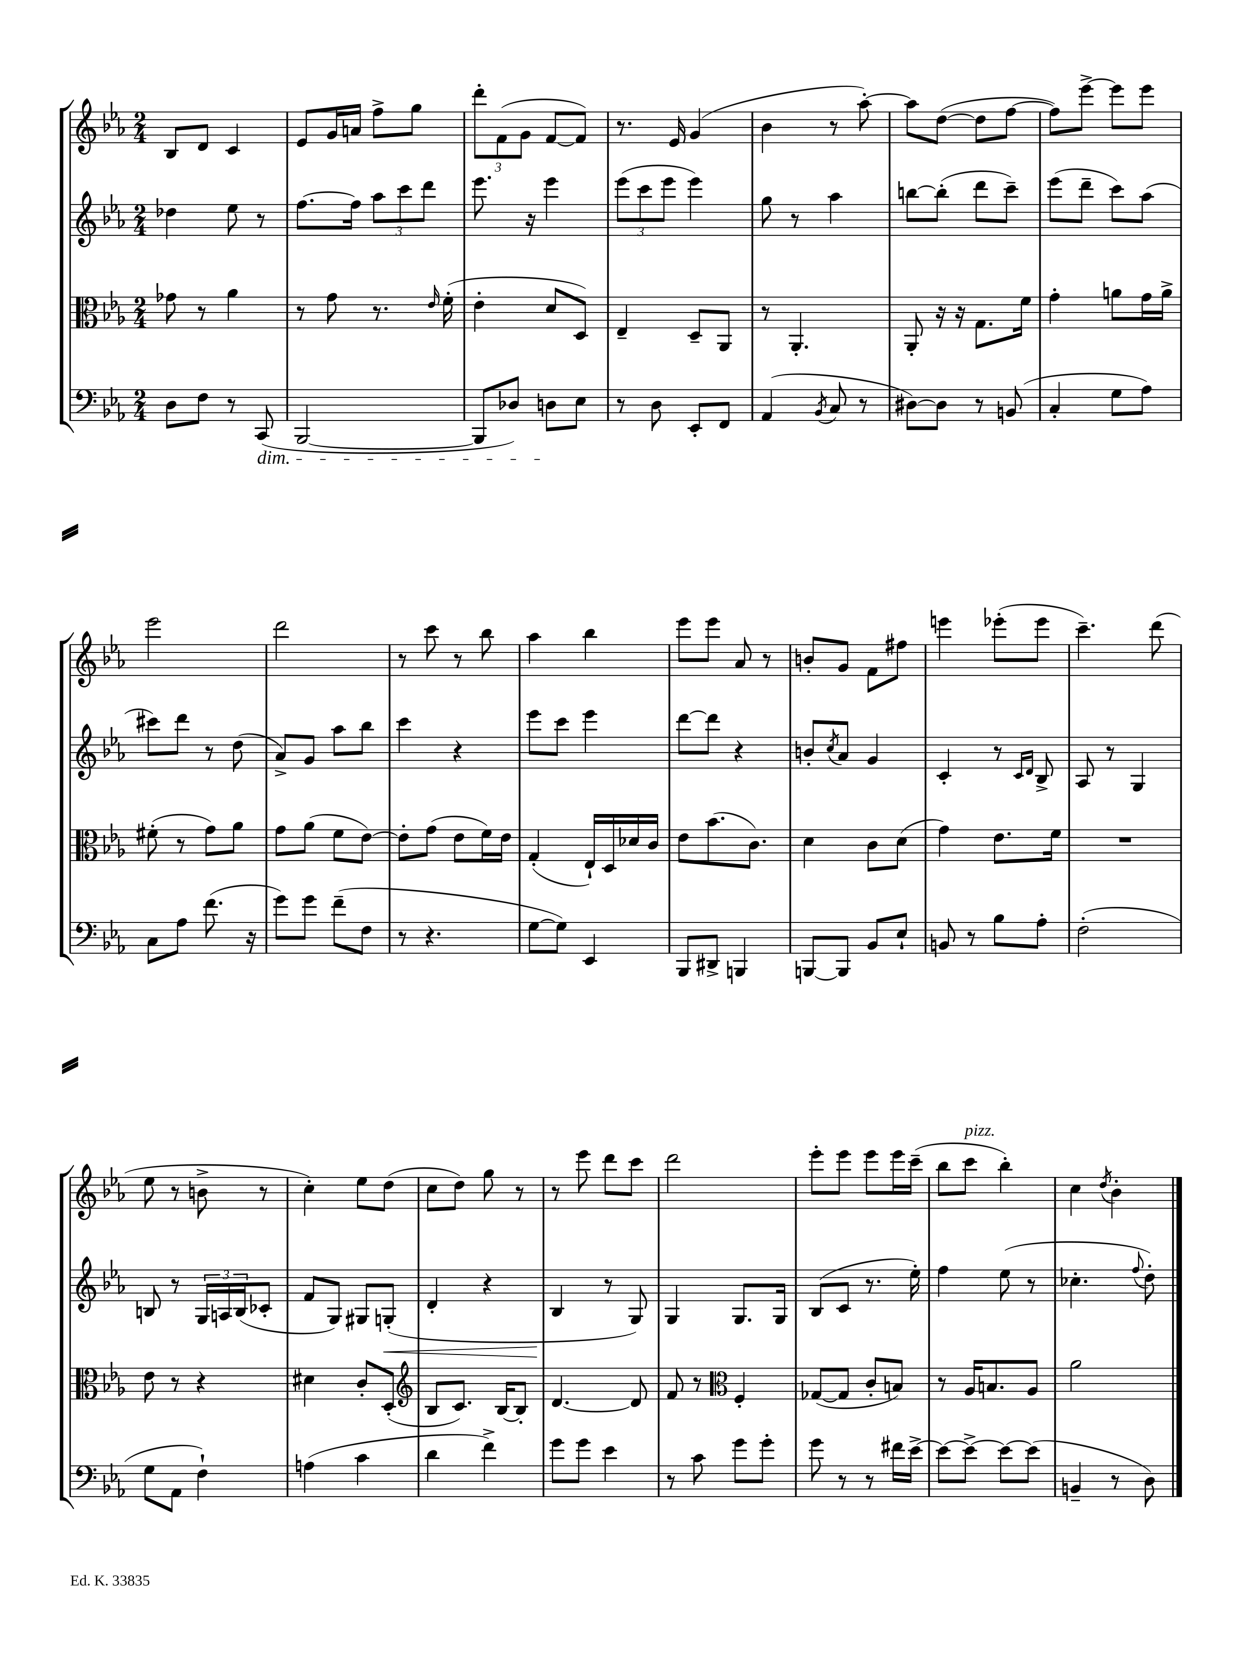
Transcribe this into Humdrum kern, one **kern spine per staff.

**kern	**kern	**kern	**kern
*staff4	*staff3	*staff2	*staff1
*clefF4	*clefC3	*clefG2	*clefG2
*k[b-e-a-]	*k[b-e-a-]	*k[b-e-a-]	*k[b-e-a-]
*M2/4	*M2/4	*M2/4	*M2/4
8D\L	8g-\	4dd-\	8B-/L
8F\J	8r	.	8d/J
8r	4a-\	8ee-\	4c/
(8CC/	.	8r	.
=	=	=	=
[2BBB-/	8r	[8.ff\L	8e-/L
.	8g\	.	16g/L
.	.	16ff\]Jk	16a/JJ
.	8.r	12aa-\L	8ff^\L
.	.	12ccc\	.
.	.	.	8gg\J
.	.	12ddd\J	.
.	16qqe-/	.	.
.	(16f'\	.	.
=	=	=	=
8BBB-/]L	4e-'\	8.eee-\	12ddd'\L
.	.	.	(12f\
8D-/J)	.	.	.
.	.	.	12g\J
.	.	16r	.
8D\L	8d/L	4eee-\	[8f/L
8E-\J	8D/J)	.	8f/]J)
=	=	=	=
8r	4E-~/	(12eee-\L	8.r
.	.	12ccc\	.
8D\	.	.	.
.	.	12eee-\J	.
.	.	.	16e-/
8EE-'/L	8D~/L	4eee-\)	(4g/
8FF/J	8AA-/J	.	.
=	=	=	=
(4AA-/	8r	8gg\	4b-\
.	4.AA-'/	8r	.
8qBB-/	.	.	.
8C/	.	4aa-\	8r
8r	.	.	[8aa-'\)
=	=	=	=
[8D#\L)	8AA-'/	[8bb\L	8aa-\]L
8D#\]J	16r	(8bb'\]J	([8dd\J
.	16r	.	.
8r	8.G\L	8ddd\L	8dd\]L
(8BB/	.	8ccc~\J)	[8ff\J
.	16f\Jk	.	.
=	=	=	=
4C'/	4g'\	(8eee-\L	8ff\]L)
.	.	8ddd~\J	[8eee-^\J
8G\L	8a\L	8ccc\L)	8eee-\]L
8A-\J)	16g\L	(8aa-\J	8eee-\J
.	16a^\JJ	.	.
=	=	=	=
8C\L	(8f#'\	8ccc#\L)	2eee-\
8A-\J	8r	8ddd\J	.
(8.f\	8g\L)	8r	.
.	8a-\J	(8dd\	.
16r	.	.	.
=	=	=	=
8g\L)	8g\L	8a-^/L)	2ddd\
8g\J	(8a-\J	8g/J	.
(8f~\L	8f\L	8aa-\L	.
8F\J	[8e-\J)	8bb-\J	.
=	=	=	=
8r	8e-'\]L	4ccc\	8r
4.r	(8g\J	.	8ccc\
.	8e-\L	4r	8r
.	16f\L)	.	8bb-\
.	16e-\JJ	.	.
=	=	=	=
[8G\L	(4G'/	8eee-\L	4aa-\
8G\]J)	.	8ccc\J	.
4EE-/	16E-`/LL)	4eee-\	4bb-\
.	16D/	.	.
.	16d-/	.	.
.	16c/JJ	.	.
=	=	=	=
8BBB-/L	8e-\L	[8ddd\L	8eee-\L
8DD#^/J	(8.b-\	8ddd\]J	8eee-\J
4BBB/	.	4r	8a-/
.	8.c\J)	.	.
.	.	.	8r
=	=	=	=
[8BBB/L	4d\	8b'/L	8b'/L
.	.	8qcc/	.
8BBB/]J	.	8a-/J	8g/J
8BB-/L	8c\L	4g/	8f\L
8E-`/J	(8d\J	.	8ff#\J
=	=	=	=
8BB/	4g\)	4c'/	4eee\
8r	.	.	.
8B-\L	8.e-\L	8r	(8eee-'\L
.	.	16qqc/LL	.
.	.	16qqd/JJ	.
8A-'\J	.	8B-^/	8eee-\J
.	16f\Jk	.	.
=	=	=	=
(2F'\	2r	8A-/	4.ccc~\)
.	.	8r	.
.	.	4G/	.
.	.	.	(8ddd\
=	=	=	=
8G\L	8e-\	8B/	8ee-\
8AA-\J	8r	8r	8r
4F`\)	4r	24G/LL	8b^\
.	.	24A/	.
.	.	(24B/J	.
.	.	8c-'/J	8r
=	=	=	=
(4A\	4d#\	8f/L	4cc'\)
.	.	8G/J)	.
4c\	8c'/L	8G#/L	8ee-\L
.	(8D'/J	(8G'/J	(8dd\J
=	=	=	=
*	*clefG2	*	*
4d\	8B-/L	4d'/	8cc\L
.	8.c/J)	.	8dd\J)
4f^\)	.	4r	8gg\
.	[16B-/LK	.	.
.	8B-'/]J	.	8r
=	=	=	=
8g\L	[4.d/	4B-/	8r
8g\J	.	.	8eee-\
4e-\	.	8r	8ddd\L
.	8d/]	8G/)	8ccc\J
=	=	=	=
8r	8f/	4G/	2ddd\
8c\	8r	.	.
*	*clefC3	*	*
8g\L	4F'/	8.G/L	.
8g'\J	.	.	.
.	.	16G/Jk	.
=	=	=	=
8g\	([8G-/L	(8B-/L	8eee-'\L
8r	8G-/]J	8c/J	8eee-\J
8r	8c'/L	8.r	8eee-\L
16f#\LL	8B/J)	.	16eee-\L
[16e-^\JJ	.	16ee-'\)	(16ccc~\JJ
=	=	=	=
8e-\_L	8r	4ff\	8bb-\L
8e-^\_J	16A-/LK	.	8ccc\J
.	8.B/	.	.
8e-\_L	.	(8ee-\	4bb-'\)
(8e-\]J	8A-/J	8r	.
=	=	=	=
4BB~/	2a-\	4.cc-'\	4cc\
.	.	.	8qdd/
8r	.	.	4b-'\
.	.	8qqff/	.
8D\)	.	8dd'\)	.
==	==	==	==
*-	*-	*-	*-
